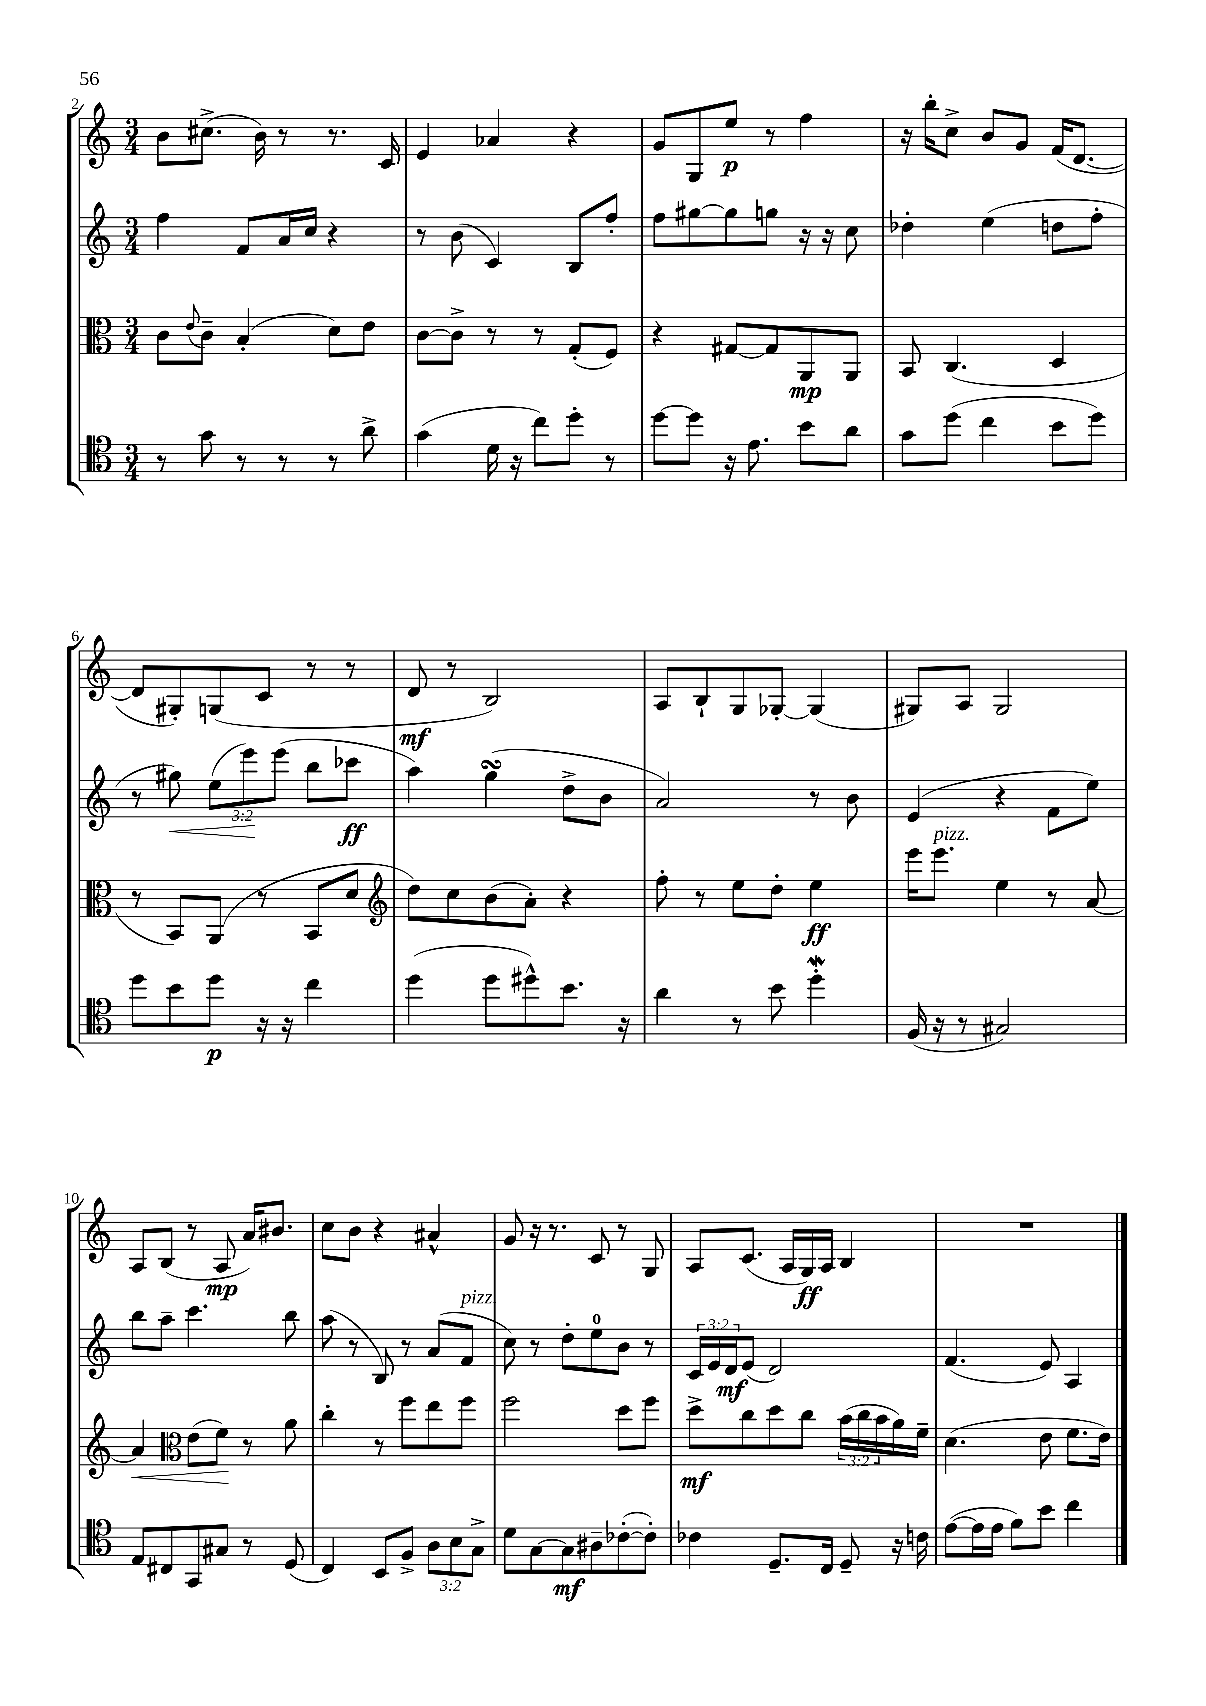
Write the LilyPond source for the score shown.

<<
\new StaffGroup <<
\new Staff = "s0" {
    \clef treble \key c \major \numericTimeSignature \time 3/4
    b'8 cis''8.->( b'16) r8 r8. c'16 |
    e'4 aes'4 r4 |
    g'8 g8 e''8\p r8 f''4 |
    r16 b''16-. c''8-> b'8 g'8 f'16( d'8.~ |
    d'8 gis8-.) g8( c'8 r8 r8 |
    d'8\mf r8 b2) |
    a8 b8-! g8 ges8~-. ges4( |
    gis8) a8 gis2 |
    a8 b8( r8 a8\mp a'16) bis'8. |
    c''8 b'8 r4 ais'4-^ |
    g'8 r16 r8. c'8 r8 g8 |
    a8 c'8.( a16 g16\ff) a16 b4 |
    R2. \bar "|." |
}
\new Staff = "s1" {
    \clef treble \key c \major \numericTimeSignature \time 3/4 \override Staff.TupletNumber.text = #tuplet-number::calc-fraction-text
    f''4 f'8 a'16 c''16 r4 |
    r8 b'8( c'4) b8 f''8-. |
    f''8 gis''8~ gis''8 g''8 r16 r16 c''8 |
    des''4-. e''4( d''8 f''8-. |
    r8 gis''8\<) \tuplet 3/2 { e''8( e'''8\!) e'''8( } b''8 ces'''8\ff |
    a''4) g''4\turn( d''8-> b'8 |
    a'2) r8 b'8 |
    e'4( r4 f'8 e''8) |
    b''8 a''8-- c'''4. b''8 |
    a''8( r8 b8) r8 a'8( f'8^\markup { \italic "pizz." } |
    c''8) r8 d''8-. e''8-0 b'8 r8 |
    \tuplet 3/2 { c'16 e'16 d'16\mf } e'8( d'2) |
    f'4.( e'8) a4 \bar "|." |
}
\new Staff = "s2" {
    \clef alto \key c \major \numericTimeSignature \time 3/4 \override Staff.TupletNumber.text = #tuplet-number::calc-fraction-text
    c'8 \appoggiatura { e'8 } c'8-- b4-.( d'8) e'8 |
    c'8~ c'8-> r8 r8 g8-.( f8) |
    r4 gis8~ gis8 a,8\mp a,8 |
    b,8 c4.( d4 |
    r8 b,8) a,8( r8 b,8 d'8 |
    \clef treble d''8) c''8 b'8( a'8-.) r4 |
    f''8-. r8 e''8 d''8-. e''4\ff |
    e'''16 e'''8.^\markup { \italic "pizz." } e''4 r8 a'8~ |
    a'4\< \clef alto e'8( f'8\!) r8 a'8 |
    c''4-. r8 f''8 e''8 f''8 |
    f''2 d''8 f''8 |
    d''8->\mf c''8 d''8 c''8 \tuplet 3/2 { b'16( c''16 b'16 } a'16) f'16-- |
    d'4.( e'8 f'8. e'16) \bar "|." |
}
\new Staff = "s3" {
    \clef tenor \key c \major \numericTimeSignature \time 3/4 \override Staff.TupletNumber.text = #tuplet-number::calc-fraction-text
    r8 g'8 r8 r8 r8 a'8-> |
    g'4( d'16 r16 c''8) d''8-. r8 |
    d''8~ d''8 r16 e'8. b'8 a'8 |
    g'8 d''8( c''4 b'8 d''8) |
    d''8 b'8 d''8\p r16 r16 c''4 |
    d''4( d''8 dis''8-^) b'8. r16 |
    a'4 r8 b'8 d''4-.\mordent |
    f16( r16 r8 gis2) |
    e8 cis8 g,8 gis8 r8 d8( |
    c4) b,8 f8-> \tuplet 3/2 { a8 b8 g8-> } |
    d'8 g8~ g8\mf ais8-- ces'8~-.( ces'8-.) |
    ces'4 d8.-- c16 d8-- r16 c'16 |
    e'8~( e'16 e'16 f'8) b'8 c''4 \bar "|." |
}
>>
>>
\layout { \context { \Score currentBarNumber = #2 } }
